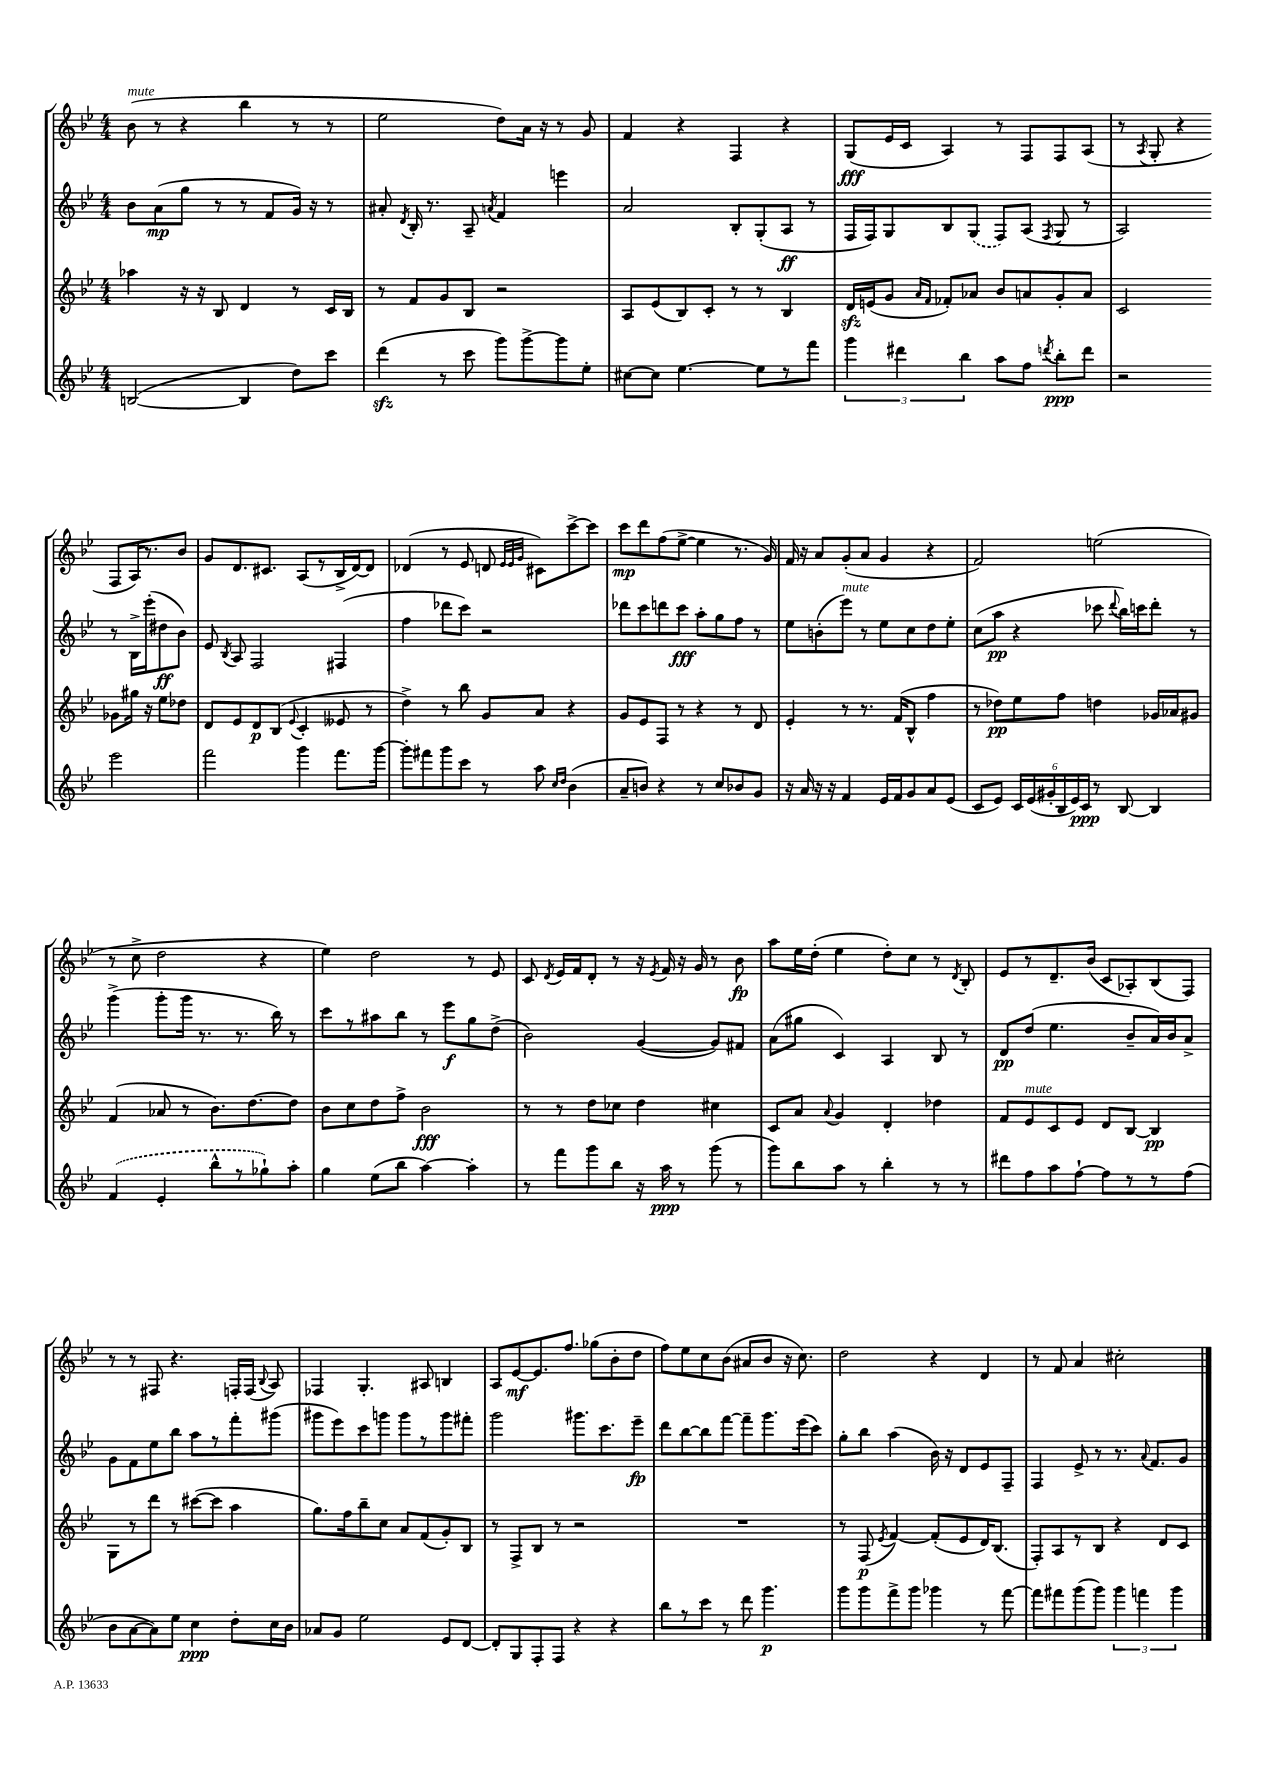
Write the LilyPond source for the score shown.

<<
\new StaffGroup <<
\new Staff = "s0" {
    \clef treble \key bes \major \numericTimeSignature \time 4/4
    \autoBeamOff bes'8^\markup { \italic "mute" }( r8 r4 bes''4 r8 r8 |
    ees''2 d''8[) a'16] r16 r8 g'8 |
    f'4 r4 f4 r4 |
    g8[\fff( ees'16 c'16] a4) r8 f8[ f8 a8]( |
    r8 \acciaccatura { a8 } g8-. r4 f8[ a16) r8. bes'8] |
    g'8[ d'8. cis'8.] a8[( r8 bes16-> d'16~) d'8] |
    des'4( r8 ees'8 d'8 \grace { ees'32[ ees'32 g'32] } cis'8[) c'''8~-> c'''8] |
    c'''8[\mp d'''8 f''8( ees''8]~-> ees''4 r8. g'16) |
    f'16 r16 a'8[ g'8-.( a'8] g'4 r4 |
    f'2) e''2( |
    r8 c''8-> d''2 r4 |
    ees''4) d''2 r8 ees'8 |
    c'8 \acciaccatura { d'8 } ees'16[ f'16 d'8]-. r8 r16 \acciaccatura { ees'8 } f'16 r16 g'16 r8 bes'8\fp |
    a''8[ ees''16 d''16]-.( ees''4 d''8[-.) c''8] r8 \acciaccatura { d'8 } bes8-. |
    ees'8[ r8 d'8.-- bes'16]( c'8[ aes8-.) bes8( f8]) |
    r8 r8 fis8 r4. f16[-. f16]( \appoggiatura { bes8 } a8) |
    fes4 g4.-. ais8 b4 |
    a8[ ees'8~\mf ees'8. f''8.] ges''8[( bes'8-. d''8] |
    f''8[) ees''8 c''8 bes'8]( ais'8[ bes'8] r16 c''8.) |
    d''2 r4 d'4 |
    r8 f'8 a'4 cis''2-. \bar "|." |
}
\new Staff = "s1" {
    \clef treble \key bes \major \numericTimeSignature \time 4/4
    \autoBeamOff bes'8[ a'8\mp( g''8] r8 r8 f'8[ g'16]) r16 r8 |
    ais'8-. \acciaccatura { d'8 } bes16-. r8. a8-- \acciaccatura { a'8 } f'4 e'''4 |
    a'2 bes8[-. g8-.( a8]\ff r8 |
    f16[ f16) g8 bes8 \once \slurDashed g8]( f8[) a8]( \acciaccatura { f8 } g8 r8 |
    a2) r8 bes16[-> ees'''16-.( dis''8\ff bes'8]) |
    ees'8 \acciaccatura { bes8 } a8 f2 fis4( |
    f''4 des'''8[ c'''8]) r2 |
    des'''8[ c'''8 d'''8 c'''8]\fff a''8[-. g''8 f''8] r8 |
    ees''8[ b'8-.( ees'''8]^\markup { \italic "mute" }) r8 ees''8[ c''8 d''8 ees''8]-. |
    c''8[( a''8]\pp r4 ces'''8 \appoggiatura { d'''8 } bes''16[) c'''16 d'''8]-. r8 |
    g'''4->( g'''8[-. g'''16] r8. r8. bes''16) r8 |
    c'''8[ r8 ais''8 bes''8] r8 ees'''8[\f g''8 d''8]->( |
    bes'2) g'4~( g'8[) fis'8] |
    a'8[( gis''8] c'4) a4 bes8 r8 |
    d'8[\pp d''8]( ees''4. bes'8[-- a'16) bes'16 a'8]-> |
    g'8[ f'8 ees''8 bes''8] a''8[ r8 f'''8-. gis'''8]( |
    gis'''8[ ees'''8) c'''8 g'''8] g'''8[ r8 g'''8 fis'''8]-. |
    g'''2 gis'''8.[ c'''8. ees'''8]--\fp |
    d'''8[ bes''8~ bes''8 f'''8]~ f'''8[-- g'''8. ees'''16( c'''8]) |
    g''8[-. bes''8] a''4( bes'16) r16 d'8[ ees'8 f8]-- |
    f4 ees'8-> r8 r8. \appoggiatura { a'8 } f'8.[ g'8] \bar "|." |
}
\new Staff = "s2" {
    \clef treble \key bes \major \numericTimeSignature \time 4/4
    \autoBeamOff aes''4 r16 r16 bes8 d'4 r8 c'16[ bes16] |
    r8 f'8[ g'8 bes8] r2 |
    a8[ ees'8( bes8) c'8]-. r8 r8 bes4 |
    d'16[\sfz e'16( g'8] \grace { a'16[ f'16] } fes'8[-.) aes'8] bes'8[ a'8 g'8-. a'8] |
    c'2 ges'8[ gis''16] r16 ees''8[ des''8] |
    d'8[ ees'8 d'8\p bes8]( \appoggiatura { ees'8 } c'4-. eeses'8 r8 |
    d''4->) r8 bes''8 g'8[ a'8] r4 |
    g'8[ ees'8 f8] r8 r4 r8 d'8 |
    ees'4-. r8 r8. f'16[( bes8]-^ f''4 |
    r8 des''8[\pp) ees''8 f''8] d''4 ges'16[ aes'16 gis'8] |
    f'4( aes'8 r8 bes'8.[) d''8.~ d''8] |
    bes'8[ c''8 d''8 f''8]-> bes'2\fff |
    r8 r8 d''8[ ces''8] d''4 cis''4 |
    c'8[ a'8] \appoggiatura { a'8 } g'4 d'4-. des''4 |
    f'8[ ees'8^\markup { \italic "mute" } c'8 ees'8] d'8[ bes8]~ bes4\pp |
    g8[ r8 d'''8] r8 cis'''8[~( cis'''8] a''4 |
    g''8.[) f''16 bes''8-- c''8] a'8[ f'8( g'8-.) bes8] |
    r8 f8[-> bes8] r8 r2 |
    R1 |
    r8 f8\p( \acciaccatura { ees'8 } f'4~) f'8[-.( ees'8 d'16) bes8.]( |
    f8[-.) a8 r8 bes8] r4 d'8[ c'8] \bar "|." |
}
\new Staff = "s3" {
    \clef treble \key bes \major \numericTimeSignature \time 4/4
    \autoBeamOff b2~( b4 d''8[) c'''8] |
    d'''4\sfz( r8 c'''8 g'''8[) g'''8~-> g'''8 ees''8]-. |
    cis''8[~ cis''8] ees''4.~ ees''8[ r8 f'''8] |
    \tuplet 3/2 { g'''4 dis'''4 bes''4 } a''8[ f''8] \acciaccatura { d'''8 } bes''8[-.\ppp d'''8] |
    r2 ees'''2 |
    f'''2 g'''4 f'''8.[ g'''16]~ |
    g'''8[-. fis'''8 g'''8 c'''8] r8 a''8 \grace { c''16[ d''16] } bes'4( |
    a'8[-- b'8]) r4 r8 c''8[ bes'8 g'8] |
    r16 a'16 r16 r16 f'4 ees'16[ f'16 g'8 a'8 ees'8]( |
    c'8[ ees'8]) \tuplet 6/4 { c'16[ ees'16( gis'16-. bes16 ees'16) c'16]\ppp } r8 bes8~ bes4 |
    \once \slurDashed f'4( ees'4-. bes''8[-^ r8 ges''8-!) a''8]-. |
    g''4 ees''8[( bes''8] a''4~) a''4-. |
    r8 f'''8[ g'''8 bes''8] r16 a''16\ppp r8 g'''8( r8 |
    g'''8[) bes''8 a''8] r8 bes''4-. r8 r8 |
    dis'''8[ f''8 a''8 f''8]~-! f''8[ r8 r8 f''8]( |
    bes'8[ a'8~ a'8) ees''8] c''4\ppp d''8[-. c''16 bes'16] |
    aes'8[ g'8] ees''2 ees'8[ d'8]~ |
    d'8[-. g8 f8-. f8] r4 r4 |
    bes''8[ r8 c'''8] r8 d'''8 g'''4.\p |
    g'''8[ g'''8 f'''8-> g'''8] ges'''4 r8 f'''8~ |
    f'''8[ fis'''8 g'''8( g'''8]) \tuplet 3/2 { g'''4 f'''4 g'''4 } \bar "|." |
}
>>
>>
\layout { \context { \Score \remove "Bar_number_engraver" } }
